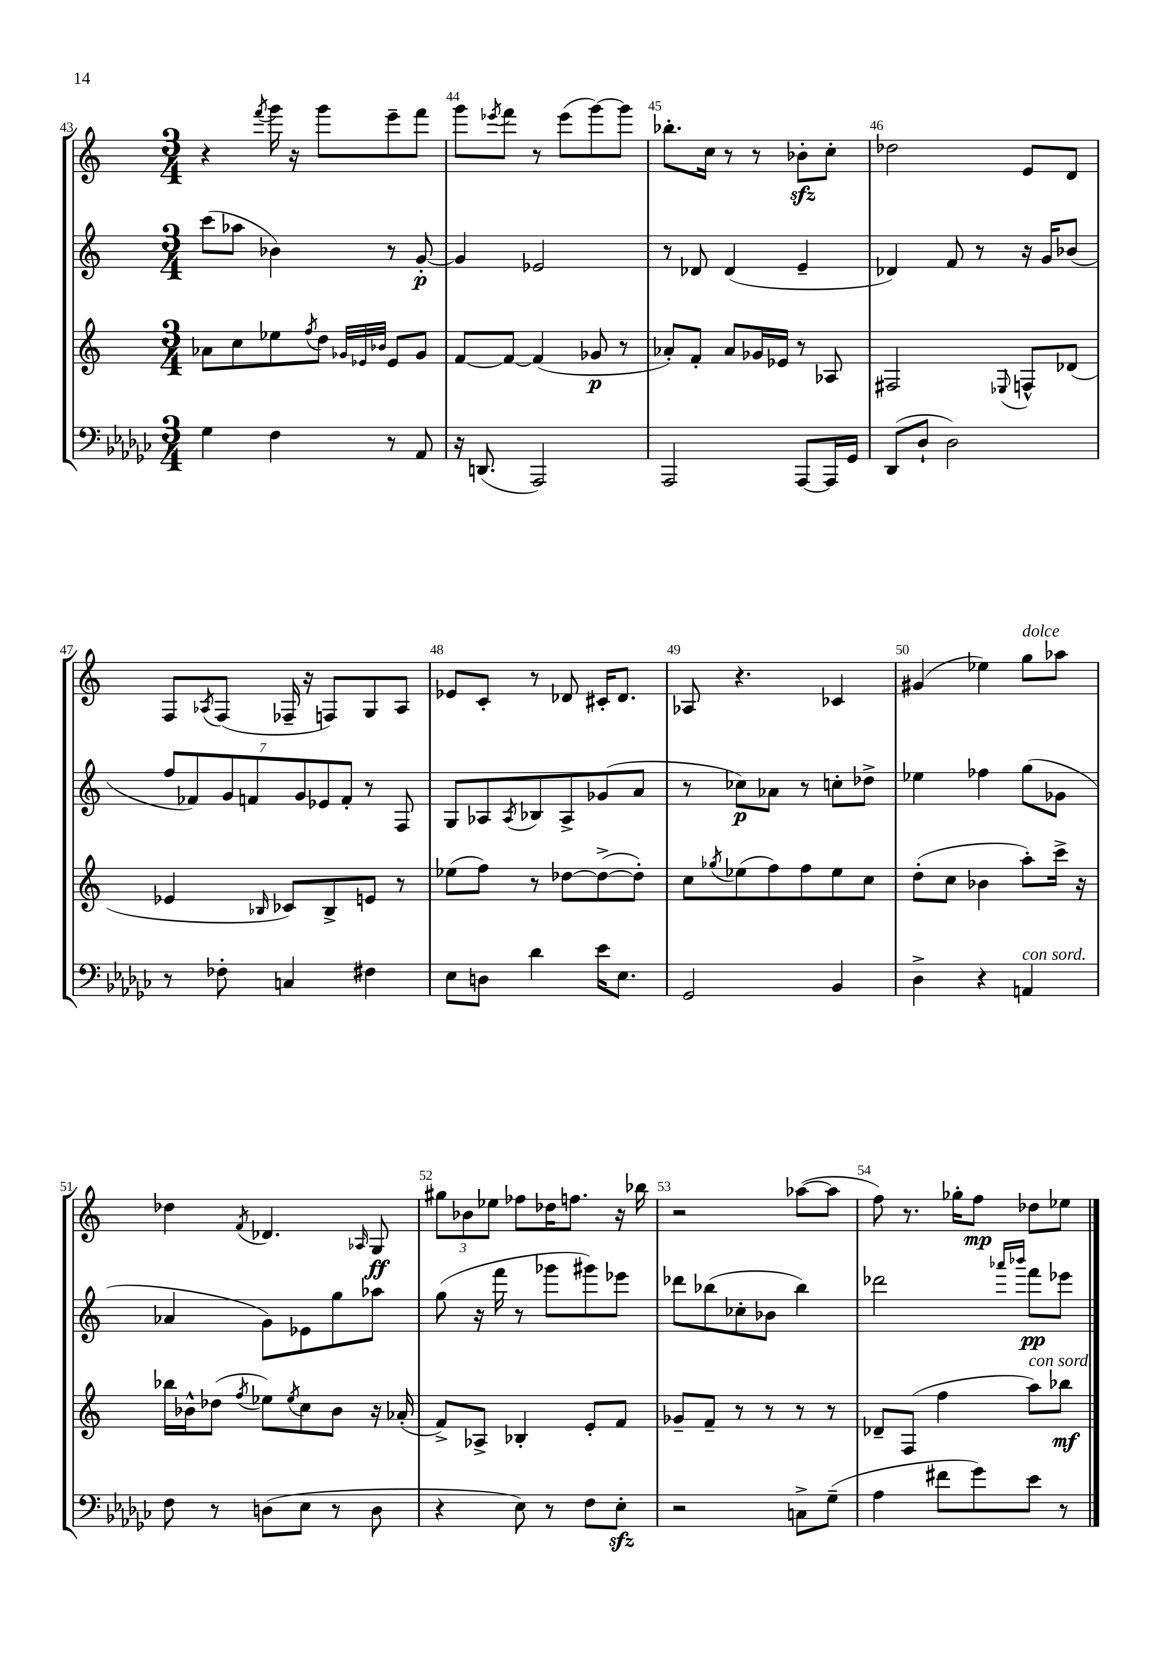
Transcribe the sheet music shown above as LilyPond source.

<<
\new StaffGroup <<
\new Staff = "s0" {
    \clef treble \key c \major \numericTimeSignature \time 3/4
    r4 \acciaccatura { f'''8 } g'''16 r16 g'''8 e'''8-- f'''8 |
    g'''8 \acciaccatura { ees'''8 } f'''8 r8 ees'''8( g'''8~) g'''8 |
    bes''8.-. c''16 r8 r8 bes'8-.\sfz c''8-. |
    des''2 e'8 d'8 |
    f8 \acciaccatura { aes8 } f8( fes16-- r16 f8) g8 aes8 |
    ees'8 c'8-. r8 des'8 cis'16-. des'8. |
    aes8 r4. ces'4 |
    gis'4( ees''4) g''8^\markup { \italic "dolce" } aes''8 |
    des''4 \acciaccatura { f'8 } des'4. \grace { aes16 } g8\ff |
    \tuplet 3/2 { gis''8 bes'8 ees''8 } fes''8 des''16 f''8. r16 bes''16 |
    r2 aes''8~( aes''8 |
    f''8) r8. ges''16-. f''8\mp des''8 ees''8 \bar "|." |
}
\new Staff = "s1" {
    \clef treble \key c \major \numericTimeSignature \time 3/4
    c'''8( aes''8 bes'4) r8 g'8~-.\p |
    g'4 ees'2 |
    r8 des'8 des'4( e'4-- |
    des'4) f'8 r8 r16 g'16 bes'8( |
    \tuplet 7/4 { f''8 fes'8) g'8 f'8 g'8 ees'8 f'8-. } r8 f8 |
    g8 aes8 \acciaccatura { aes8 } bes8 aes8-> ges'8( a'8 |
    r8 ces''8\p) aes'8 r8 c''8-. des''8-> |
    ees''4 fes''4 g''8( ges'8 |
    aes'4 g'8) ees'8 g''8 aes''8 |
    g''8( r16 f'''16 r8 ges'''8 gis'''8) ees'''8 |
    des'''8 bes''8( ces''8-. bes'8 bes''4) |
    des'''2 \grace { aes'''16 bes'''16 } f'''8\pp ees'''8 \bar "|." |
}
\new Staff = "s2" {
    \clef treble \key c \major \numericTimeSignature \time 3/4
    aes'8 c''8 ees''8 \acciaccatura { f''8 } d''8 \grace { ges'32 ees'32 bes'32 } ees'8 ges'8 |
    f'8~ f'8~ f'4( ges'8\p r8 |
    aes'8-.) f'8-. aes'8 ges'16 ees'16 r8 aes8 |
    fis2 \appoggiatura { ees8 } f8-^ des'8( |
    ees'4 \grace { bes16 } ces'8) bes8-> e'8 r8 |
    ees''8( f''8) r8 des''8~ des''8~->( des''8-.) |
    c''8 \acciaccatura { ges''8 } ees''8( f''8) f''8 ees''8 c''8 |
    d''8-.( c''8 bes'4 a''8-.) c'''16-> r16 |
    bes''16 bes'16-^ des''8( \acciaccatura { f''8 } ees''8) \acciaccatura { ees''8 } c''8 bes'8 r16 aes'16-.( |
    f'8->) aes8-> bes4-. e'8-. f'8 |
    ges'8-- f'8-- r8 r8 r8 r8 |
    des'8-- f8( f''4 a''8^\markup { \italic "con sord." }) bes''8\mf \bar "|." |
}
\new Staff = "s3" {
    \clef bass \key ges \major \numericTimeSignature \time 3/4
    ges4 f4 r8 aes,8 |
    r16 d,8.( aes,,2) |
    aes,,2 aes,,8~ aes,,16 ges,16 |
    des,8( des8-! des2) |
    r8 fes8-. c4 fis4 |
    ees8 d8 des'4 ees'16 ees8. |
    ges,2 bes,4 |
    des4-> r4 a,4^\markup { \italic "con sord." } |
    f8 r8 d8( ees8 r8 d8 |
    r4 ees8) r8 f8 ees8-.\sfz |
    r2 c8-> ges8--( |
    aes4 fis'8 ges'8) ees'8 r8 \bar "|." |
}
>>
>>
\layout { \context { \Score currentBarNumber = #43 \override BarNumber.break-visibility = ##(#f #t #t) barNumberVisibility = #all-bar-numbers-visible } }
